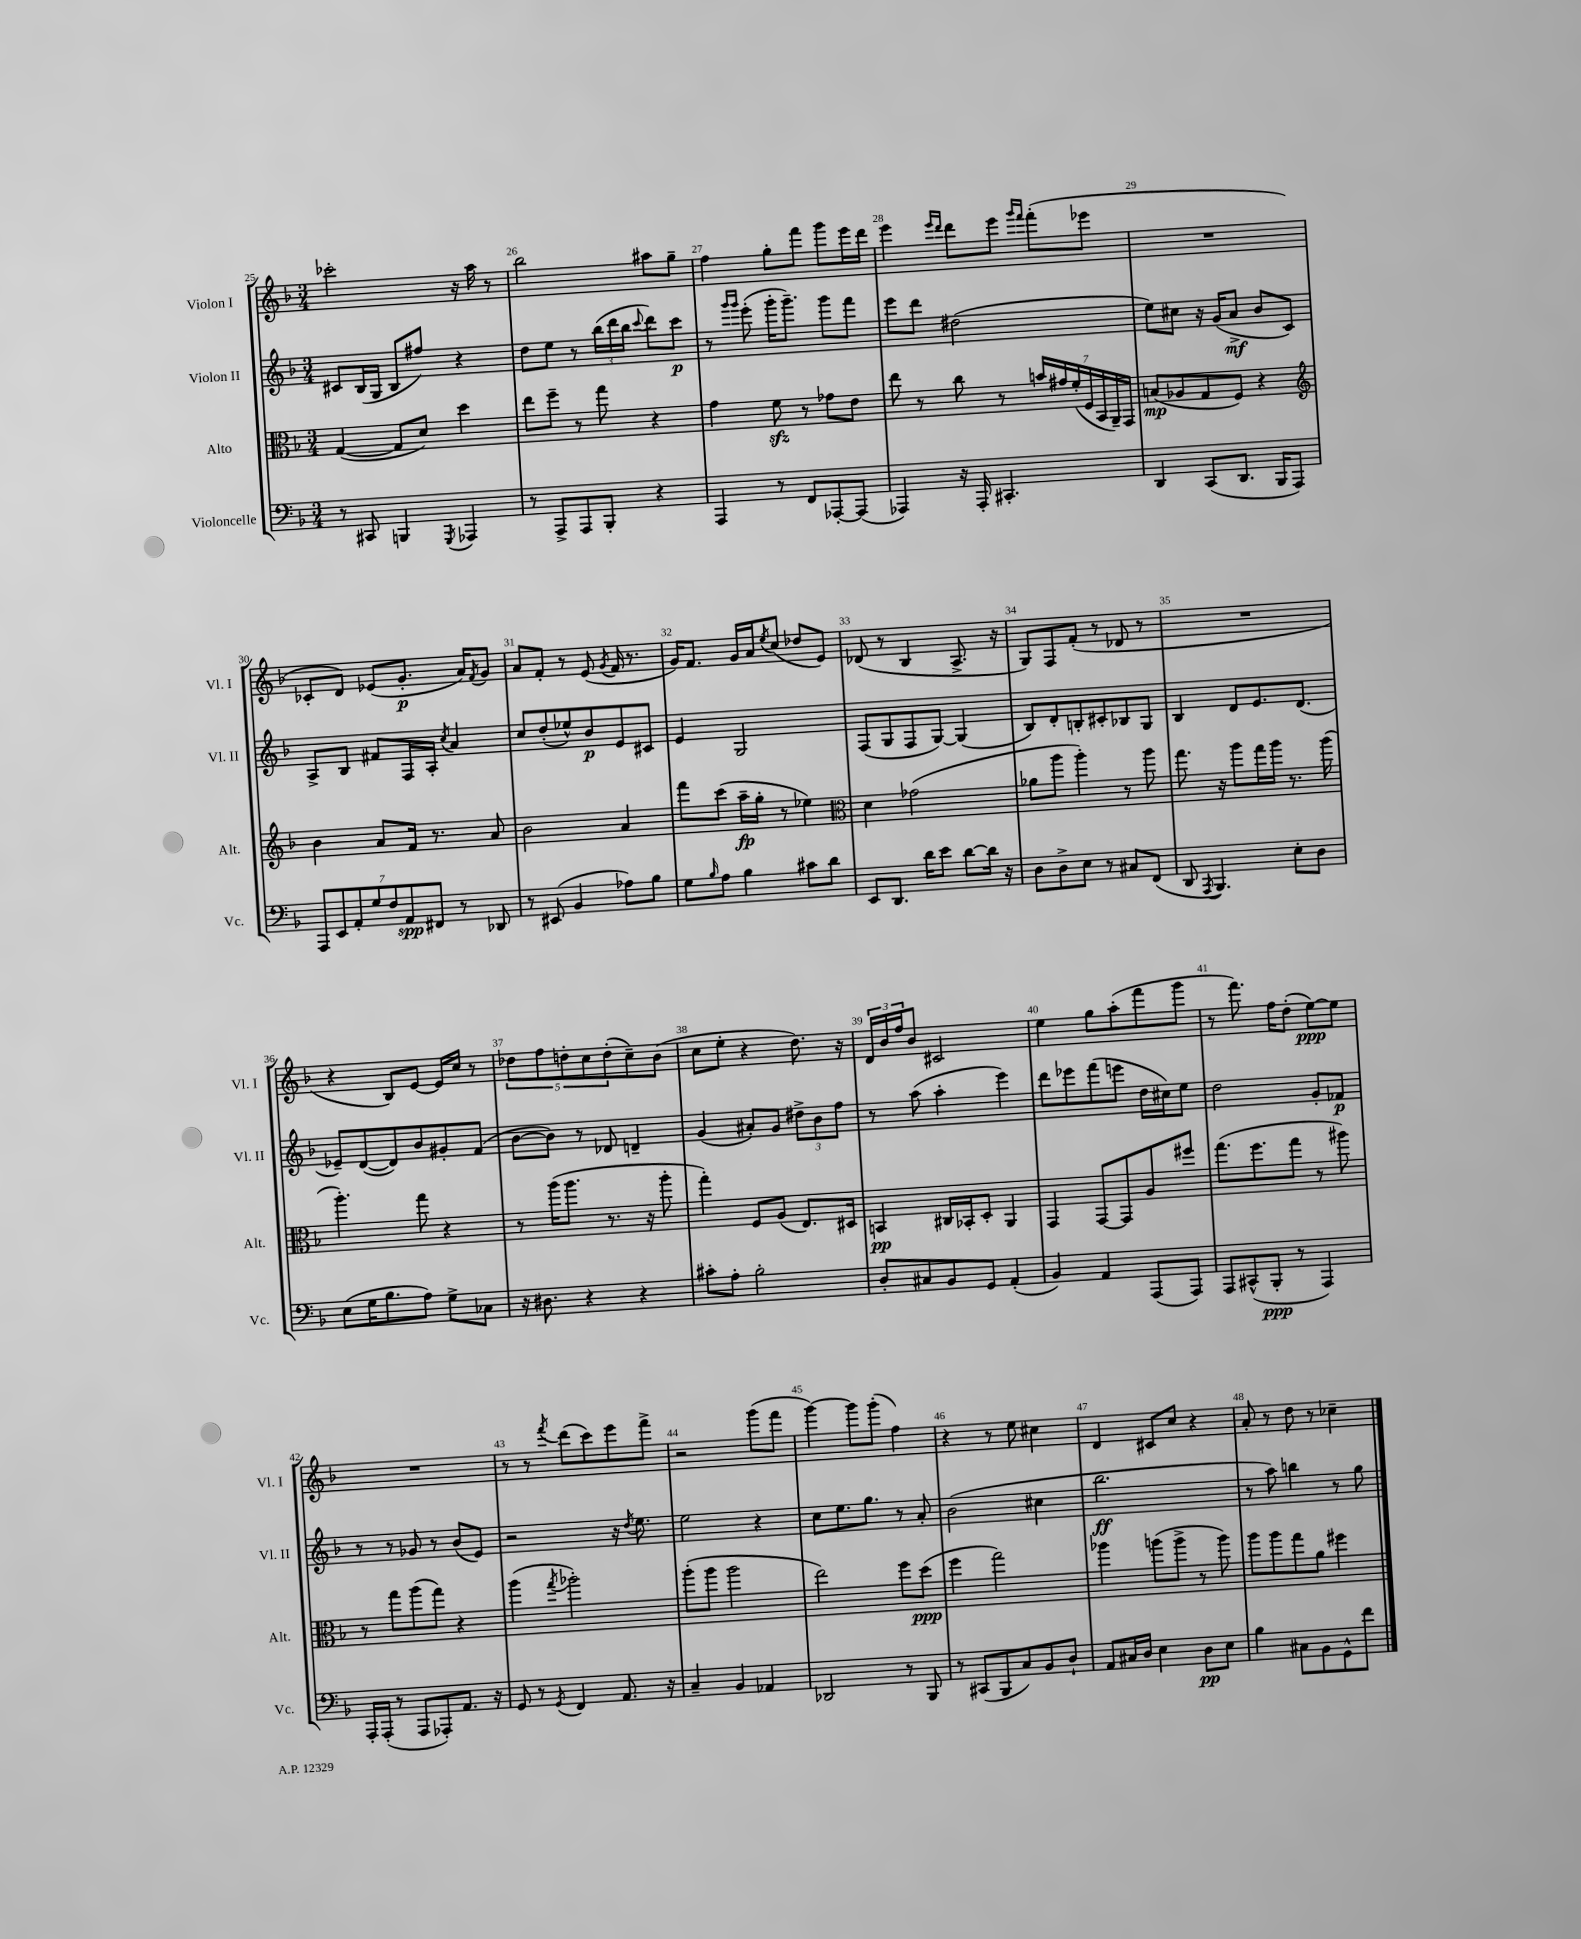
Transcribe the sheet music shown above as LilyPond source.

<<
\new StaffGroup <<
\new Staff = "s0" \with { instrumentName = "Violon I" shortInstrumentName = "Vl. I" } {
    \clef treble \key f \major \numericTimeSignature \time 3/4
    ces'''2-. r16 a''16 r8 |
    bes''2 ais''8 g''8-- |
    f''4 g''8-. f'''8 g'''8 e'''16 d'''16 |
    e'''4 \grace { e'''16 d'''16 } d'''8 e'''8 \grace { g'''16 f'''16 } f'''8-.( ees'''8 |
    R2. |
    ces'8-. d'8) ees'8( g'8.-.\p a'16) \acciaccatura { f'8 } g'8 |
    a'8 f'8-. r8 e'8( \acciaccatura { g'8 } f'16 r8. |
    g'16) f'8. g'16 a'16 \acciaccatura { e''8 } c''8( des''8 e'8) |
    des'8( r8 bes4 a8.-> r16 |
    g8) f8 f'8-.( r8 des'8 r8 |
    R2. |
    r4 bes8) e'8~ e'16 c''16 r8 |
    \tuplet 5/4 { des''8 f''8 d''8-. c''8 d''8-.( } c''8--) bes'8( |
    c''8 e''8-. r4 d''8.) r16 |
    \tuplet 3/2 { d'16 bes'16 f''16 } bes'8 cis'2 |
    e''4 g''8 a''8-.( f'''8 g'''8 |
    r8 f'''8.) f''16 d''8-.( e''8~\ppp) e''8 |
    R2. |
    r8 r8 \acciaccatura { f'''8 } d'''8( c'''8) e'''8 f'''8-> |
    r2 g'''8( f'''8 |
    g'''4~) g'''8 g'''8-.( f''4) |
    r4 r8 e''8 cis''4 |
    d'4 cis'8 c''8 r4 |
    a'8-. r8 d''8 r8 ces''4-- \bar "|." |
}
\new Staff = "s1" \with { instrumentName = "Violon II" shortInstrumentName = "Vl. II" } {
    \clef treble \key f \major \numericTimeSignature \time 3/4
    cis'8 bes16( g16 bes8 fis''8) r4 |
    d''8 e''8 r8 \tuplet 3/2 { bes''16( d'''16 bes''16 } \appoggiatura { c'''8 } d'''8) c'''8\p |
    r8 \grace { g'''16 g'''16 } e'''8-.( g'''16-. g'''8.--) g'''8 f'''8 |
    e'''8 d'''8 dis''2( |
    e''8) cis''8 r16 g'16( a'8->\mf bes'8 c'8) |
    a8-> bes8 fis'8 f16 a16-. \acciaccatura { c''8 } a'4 |
    c''8 d''8-.( ees''8-^) bes'8\p e'8 cis'8 |
    e'4 g2 |
    f8( g8 f8 g8~) g4( |
    bes8) d'8-. b8-. cis'8-. bes8 g8 |
    bes4 d'8 e'8. d'8.( |
    ees'8--) d'8~( d'8) bes'8 gis'8-. f'8( |
    bes'8~ bes'8) r8 des'8 d'4-- |
    g'4( ais'8-.) g'8 \tuplet 3/2 { dis''8-> bes'8 f''8 } |
    r8 a''8( a''4-. e'''4) |
    d'''8 ees'''8 f'''8( e'''8 d''16 cis''16) e''8 |
    d''2 g'8-. fes'8\p |
    r8 r8 ges'8 r8 bes'8( e'8) |
    r2 r16 \acciaccatura { d''8 } e''8. |
    e''2 r4 |
    c''8 e''8. g''8. r8 a'8-. |
    bes'2( cis''4 |
    bes''2.\ff |
    r8 a''8) b''4 r8 g''8 \bar "|." |
}
\new Staff = "s2" \with { instrumentName = "Alto" shortInstrumentName = "Alt." } {
    \clef alto \key f \major \numericTimeSignature \time 3/4
    g4~( g8 d'8) d''4 |
    e''8 f''8-- r8 g''8 r4 |
    g'4 f'8\sfz r8 ges'8 e'8 |
    e''8 r8 c''8 r8 \tuplet 7/4 { b'16 gis'16 f'16-.( f16 bes,16 a,16--) g,16 } |
    b8\mp( aes8 g8 f8) r4 |
    \clef treble bes'4 a'8 f'16 r8. a'8 |
    bes'2 a'4 |
    f'''8 c'''8( a''16--\fp g''16-. r8 ees''4) |
    \clef alto d'4 ges'2( |
    aes'8 a''8 a''4-.) r8 a''8 |
    g''8. r16 a''8 g''16 a''16 r8. a''16( |
    a''4.-.) g''8 r4 |
    r8 a''16( a''8. r8. r16 a''8-. |
    g''4-.) f8 a8( e8.) dis16 |
    b,4\pp cis16 bes,16-. d8-. a,4 |
    g,4 g,8~ g,8 a8 fis''8 |
    g''8.( f''8. g''8 r8 ais''8) |
    r8 g''8 a''8( g''8) r4 |
    a''4( \acciaccatura { g''8 } aes''2-.) |
    a''8-.( a''8 a''2 |
    e''2) f''8 d''8\ppp( |
    f''4 g''2) |
    aes''4 a''8( a''8-> r8 a''8) |
    a''8 a''8 g''8 a'8 fis''4 \bar "|." |
}
\new Staff = "s3" \with { instrumentName = "Violoncelle" shortInstrumentName = "Vc." } {
    \clef bass \key f \major \numericTimeSignature \time 3/4
    r8 cis,8 b,,4 \acciaccatura { g,,8 } aes,,4 |
    r8 a,,8-> a,,8 bes,,8-. r4 |
    a,,4 r8 f,8 aes,,8~-. aes,,8( |
    aes,,4) r16 aes,,16-. cis,4.-. |
    d,4 c,8( d,8. bes,,16 a,,8) |
    \tuplet 7/4 { a,,8 e,8 a,8-. g8 f8 a,8\spp fis,8 } r8 des,8 |
    r8 eis,8( bes,4 aes8) bes8 |
    g8 \grace { bes16 } a8 bes4 cis'8 d'8 |
    e,8 d,8. d'16 e'8 d'8~ d'16 r16 |
    d8 d8-> e8 r8 cis8 f,8( |
    d,8 \acciaccatura { a,,8 } bes,,4.) e8-. d8 |
    e8( g16 bes8. a8) g8-> ces8 |
    r16 dis8. r4 r4 |
    cis'8-. a8-. bes2-. |
    d8-. cis8 bes,8 g,8 a,4-.( |
    bes,4) a,4 a,,8( a,,8) |
    a,,8 cis,8-^( bes,,8-.\ppp r8 a,,4) |
    a,,16-. a,,16-.( r8 a,,8 aes,,8-.) a,8. r16 |
    g,8 r8 \acciaccatura { g,8 } f,4 a,8. r16 |
    c4-- bes,4 aes,4 |
    des,2 r8 bes,,8 |
    r8 cis,8( bes,,8 c8) bes,8 d8-! |
    a,8 cis16 d16 e4 d8\pp e8 |
    bes4 cis8 bes,8 g,8-^ f'8 \bar "|." |
}
>>
>>
\layout { \context { \Score currentBarNumber = #25 \override BarNumber.break-visibility = ##(#f #t #t) barNumberVisibility = #all-bar-numbers-visible } }
